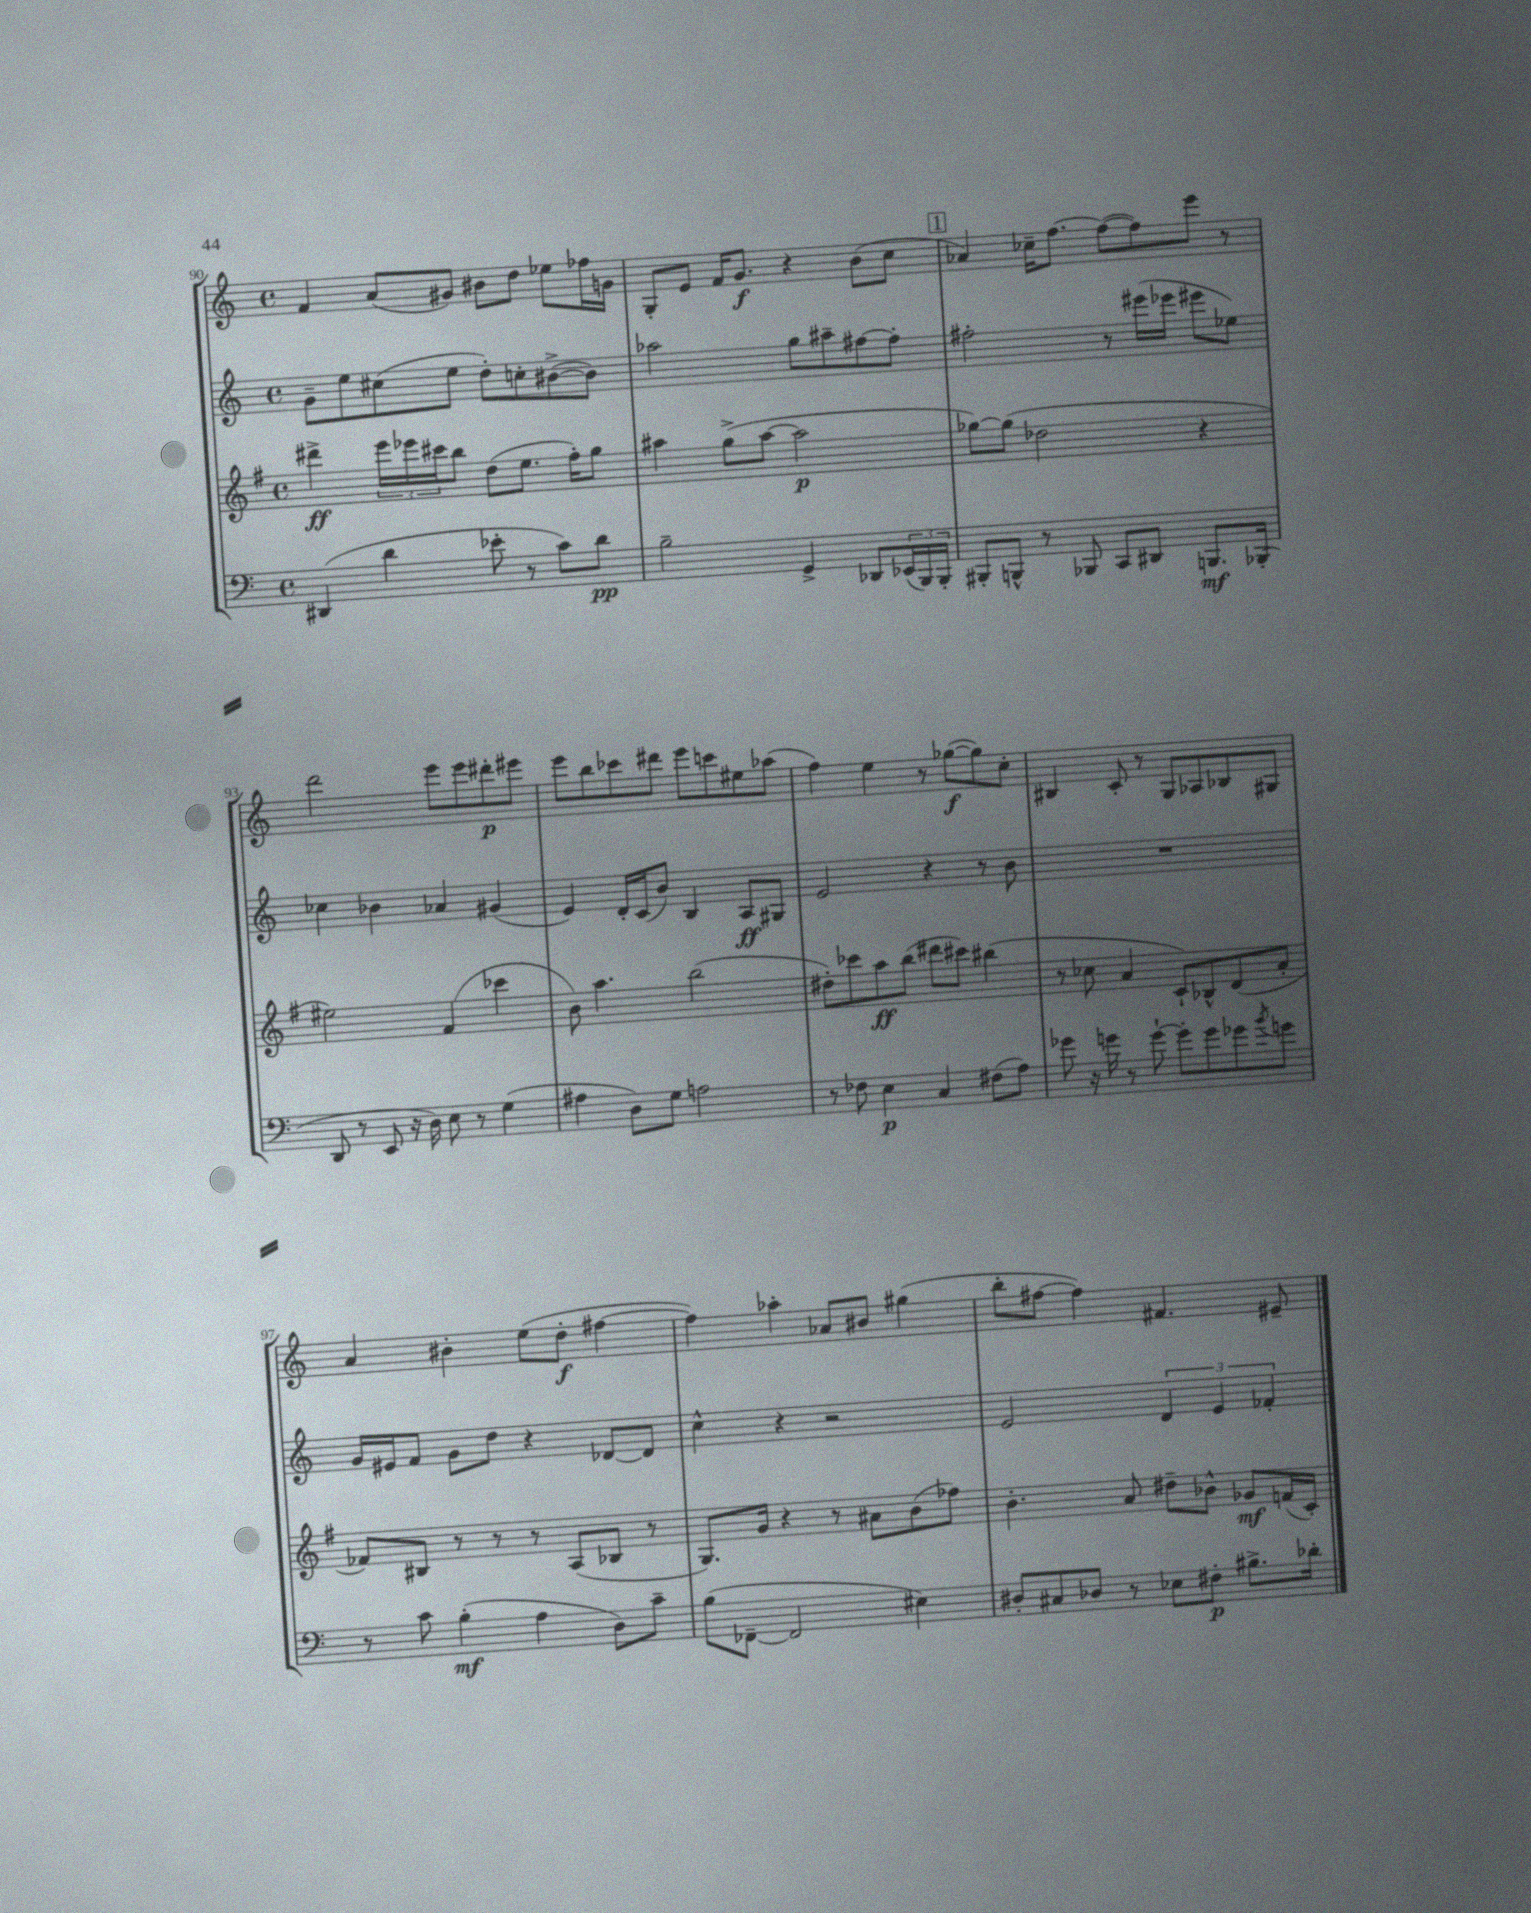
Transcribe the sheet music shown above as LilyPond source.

<<
\new StaffGroup <<
\new Staff = "s0" {
    \clef treble \key c \major \defaultTimeSignature \time 4/4
    f'4 a'8( gis'8) bis'8 d''8 ees''8 fes''16 g'16 |
    g8-. e'8 f'16 g'8.\f r4 b'8( c''8 |
    \mark \markup { \box "1" } aes'4) ces''16-- f''8.~ f''8~( f''8) e'''8 r8 |
    d'''2 e'''8 e'''8 dis'''8-.\p eis'''8 |
    e'''8 b''8 ces'''8 dis'''8 e'''8 c'''8 eis''8 aes''8( |
    f''4) e''4 r8 ges''8~\f( ges''8) c''8-. |
    bis4 c'8-. r8 g8 aes8 bes8 gis8 |
    a'4 bis'4-. e''8( d''8-.\f fis''4~ |
    fis''4) aes''4-. aes'8 bis'8 gis''4( |
    b''8-. fis''8~ fis''4) fis'4. eis'8-- \bar "|." |
}
\new Staff = "s1" {
    \clef treble \key c \major \defaultTimeSignature \time 4/4
    g'8-- e''8 cis''8( e''8 d''8-.) c''8-. bis'8~->( bis'8) |
    aes''2 g''8 ais''8-- fis''8~ fis''8-. |
    \mark \markup { \box "1" } fis''2-. r8 eis'''16( ees'''16 eis'''8 ees''8) |
    ces''4 bes'4 aes'4 gis'4( |
    e'4) d'16-. c'16( b'8) b4 a8\ff gis8 |
    e'2 r4 r8 b'8 |
    R1 |
    g'16 eis'16 f'8 g'8 d''8 r4 des'8~ des'8 |
    c''4-^ r4 r2 |
    e'2 \tuplet 3/2 { d'4 e'4 fes'4-. } \bar "|." |
}
\new Staff = "s2" {
    \clef treble \key g \major \defaultTimeSignature \time 4/4
    dis'''4->\ff \tuplet 3/2 { e'''16 ees'''16 cis'''16 } b''8 d''8( e''8. fis''16-.) g''8 |
    ais''4 g''8->( ais''8~ ais''2\p |
    \mark \markup { \box "1" } ges''8~) ges''8( des''2 r4 |
    eis''2) fis'4( ces'''4 |
    b'8) a''4. b''2( |
    dis''8-.) ces'''8 a''8\ff b''8( dis'''8 cis'''8) bis''4( |
    r8 ces''8 a'4 c'8-!) bes8-^ d'8( a'8-. |
    fes'8) bis8 r8 r8 r8 a8( bes8 r8 |
    g8.) g'16 r4 r8 ais'8 b'8( fes''8) |
    b'4.-. a'8 dis''8-- bes'8-^ ges'8\mf f'16( c'16-.) \bar "|." |
}
\new Staff = "s3" {
    \clef bass \key c \major \defaultTimeSignature \time 4/4
    dis,4( d'4 ees'8-. r8 c'8) d'8\pp |
    b2-- g,4-> des,8 \tuplet 3/2 { ees,16( b,,16) b,,16-. } |
    \mark \markup { \box "1" } bis,,8-. b,,8-^ r8 bes,,8 c,8 dis,8 b,,8.\mf bes,,16-.( |
    d,8 r8 e,8 r16 d16) e8 r8 g4( |
    ais4 d8) g8 a2 |
    r8 fes8 e4\p c4 fis8( a8) |
    ges'8 r16 g'16 r8 g'8~-! g'8-. g'8 ges'8 \acciaccatura { b'8 } g'8 |
    r8 c'8 b4-.\mf( a4 d8) c'8-- |
    b8( fes,8~-- fes,2 eis4) |
    dis8-. cis8 des8 r8 ees8 fis8-.\p bis8.-> des'16-. \bar "|." |
}
>>
>>
\layout { \context { \Score currentBarNumber = #90 } }
